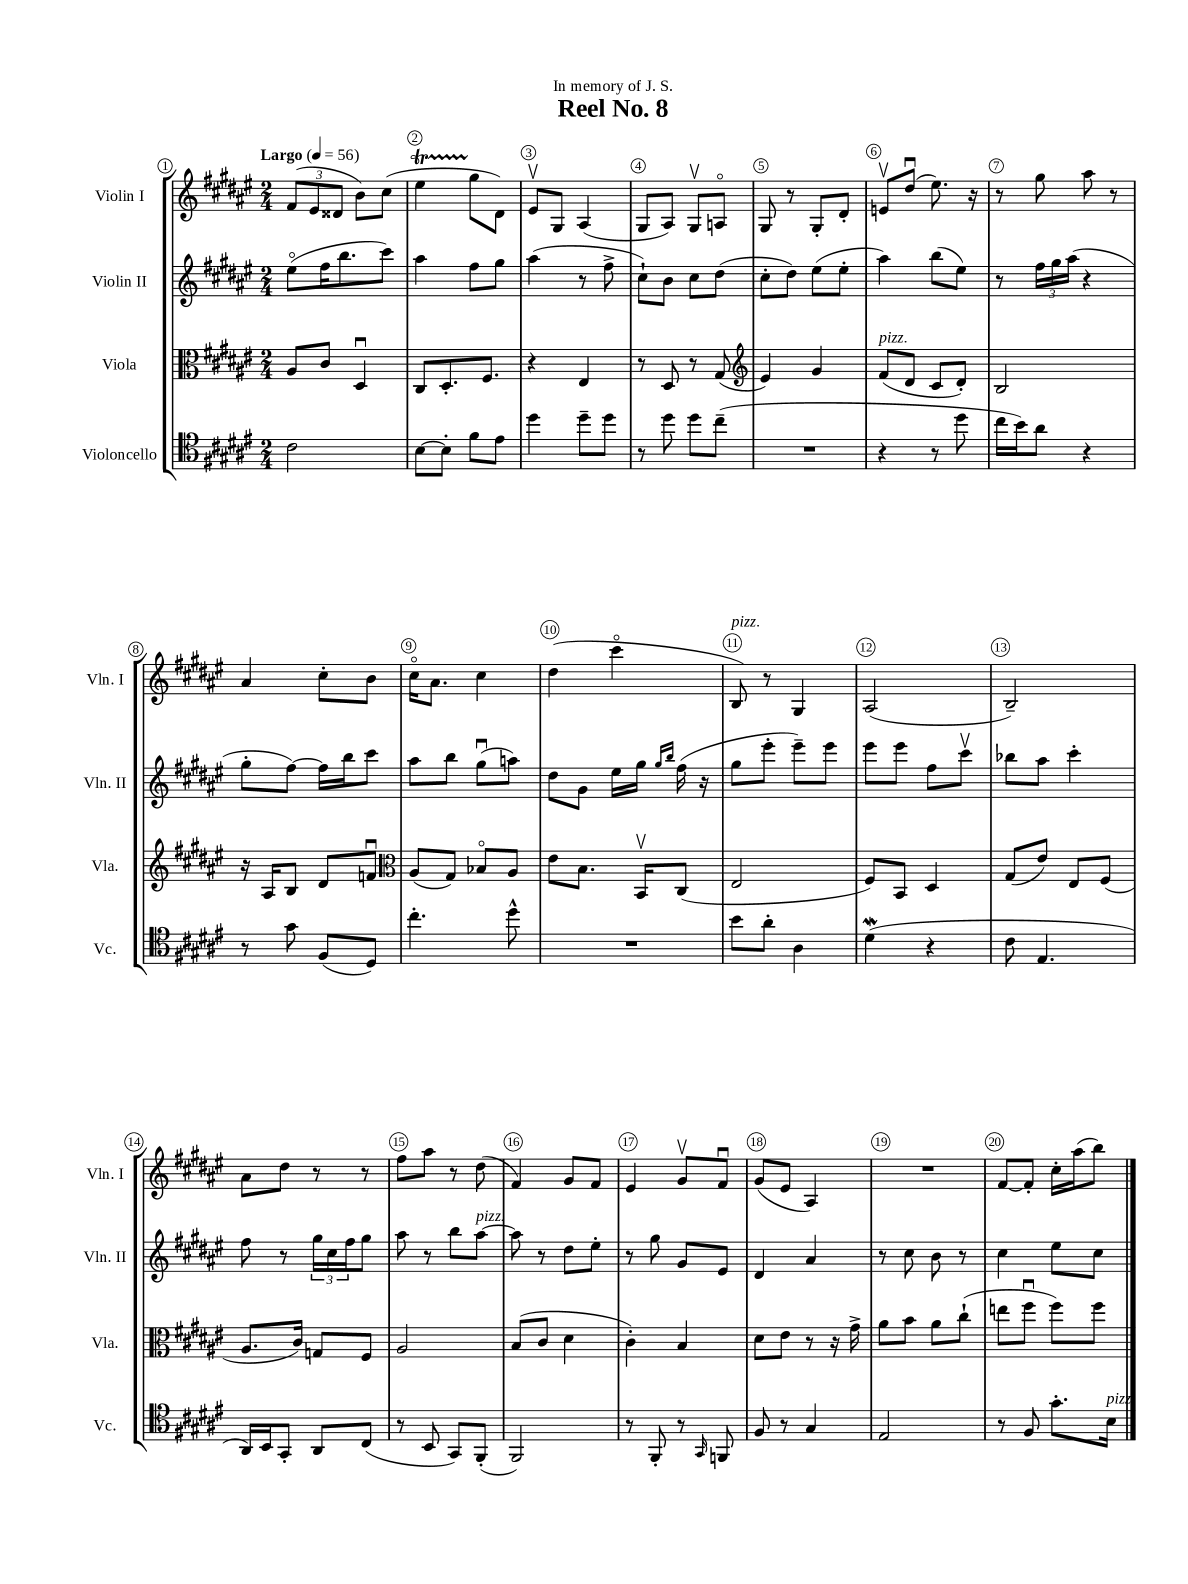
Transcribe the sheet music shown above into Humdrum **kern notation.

**kern	**kern	**kern	**kern
*staff4	*staff3	*staff2	*staff1
*clefC4	*clefC3	*clefG2	*clefG2
*k[f#c#g#d#a#e#]	*k[f#c#g#d#a#e#]	*k[f#c#g#d#a#e#]	*k[f#c#g#d#a#e#]
*M2/4	*M2/4	*M2/4	*M2/4
*MM56	*MM56	*MM56	*MM56
2c#	8A#	(8ee#o	(12f#
.	.	.	12e#
.	8c#	16ff#	.
.	.	.	12d##
.	.	8.bb	.
.	4D#u	.	8b)
.	.	8ccc#)	(8cc#
=	=	=	=
[8B	8C#	4aa#	4ee#
8B']	8.D#'	.	.
8f#	.	8ff#	8gg#
.	8.F#	.	.
8e#	.	8gg#	8d#)
=	=	=	=
4dd#	4r	(4aa#	8e#v
.	.	.	8G#
8dd#~	4E#	8r	(4A#
8dd#	.	8ff#^	.
=	=	=	=
8r	8r	8cc#`)	8G#
8dd#	8D#	8b	8A#)
8dd#	8r	8cc#	8G#v
(8cc#~	(8G#	(8dd#	8Ao
=	=	=	=
*	*clefG2	*	*
2r	4e#)	8cc#'	8G#
.	.	8dd#)	8r
.	4g#	(8ee#	8G#'
.	.	8ee#'	8d#'
=	=	=	=
4r	(8f#	4aa#)	8ev
.	8d#	.	(8dd#u
8r	8c#	(8bb	8.ee#)
8dd#	8d#')	8ee#)	.
.	.	.	16r
=	=	=	=
16cc#	2B	8r	8r
16b)	.	.	.
8a#	.	24ff#	8gg#
.	.	24gg#	.
.	.	(24aa#	.
4r	.	4r	8aa#
.	.	.	8r
=	=	=	=
8r	16r	8gg#'	4a#
.	16A#	.	.
8g#	8B	[8ff#)	.
(8F#	8d#	16ff#]	8cc#'
.	.	16bb	.
8D#)	8fu	8ccc#	8b
=	=	=	=
*	*clefC3	*	*
4.cc#'	(8A#	8aa#	16cc#o
.	.	.	8.a#
.	8G#)	8bb	.
.	8B-o	(8gg#u	4cc#
8dd#^^	8A#	8aa)	.
=	=	=	=
2r	8e#	8dd#	(4dd#
.	8.B	8g#	.
.	.	16ee#	4ccc#o
.	16BBv	16gg#	.
.	.	16qqgg#	.
.	.	16qqbb	.
.	(8C#	(16ff#	.
.	.	16r	.
=	=	=	=
8b	2E#	8gg#	8B)
8a#'	.	8eee#'	8r
4A#	.	8eee#~)	4G#
.	.	8eee#	.
=	=	=	=
(4d#	8F#)	8eee#	(2A#
.	8BB	8eee#	.
4r	4D#	8ff#	.
.	.	8ccc#v	.
=	=	=	=
8c#	(8G#	8bb-	2B~)
4.E#	8e#)	8aa#	.
.	8E#	4ccc#'	.
.	(8F#	.	.
=	=	=	=
16AA#)	8.A#	8ff#	8a#
16BB	.	.	.
8GG#'	.	8r	8dd#
.	16c#)	.	.
8AA#	8G	24gg#	8r
.	.	24cc#	.
.	.	24ff#	.
(8C#	8F#	8gg#	8r
=	=	=	=
8r	2A#	8aa#	8ff#
8BB	.	8r	8aa#
8GG#)	.	8bb	8r
(8FF#'	.	[8aa#	(8dd#
=	=	=	=
2FF#)	(8B	8aa#]	4f#)
.	8c#	8r	.
.	4d#	8dd#	8g#
.	.	8ee#'	8f#
=	=	=	=
8r	4c#')	8r	4e#
8FF#'	.	8gg#	.
8r	4B	8g#	8g#v
16qqGG#	.	.	.
8FF	.	8e#	8f#u
=	=	=	=
8F#	8d#	4d#	(8g#
8r	8e#	.	8e#
4G#	8r	4a#	4A#)
.	16r	.	.
.	16g#^	.	.
=	=	=	=
2E#	8a#	8r	2r
.	8b	8cc#	.
.	8a#	8b	.
.	(8cc#`	8r	.
=	=	=	=
8r	8ee	4cc#	[8f#
8F#	8ff#u	.	8f#']
8.g#'	8ff#)	8ee#	16cc#'
.	.	.	(16aa#
.	8ff#	8cc#	8bb)
16B	.	.	.
==	==	==	==
*-	*-	*-	*-
